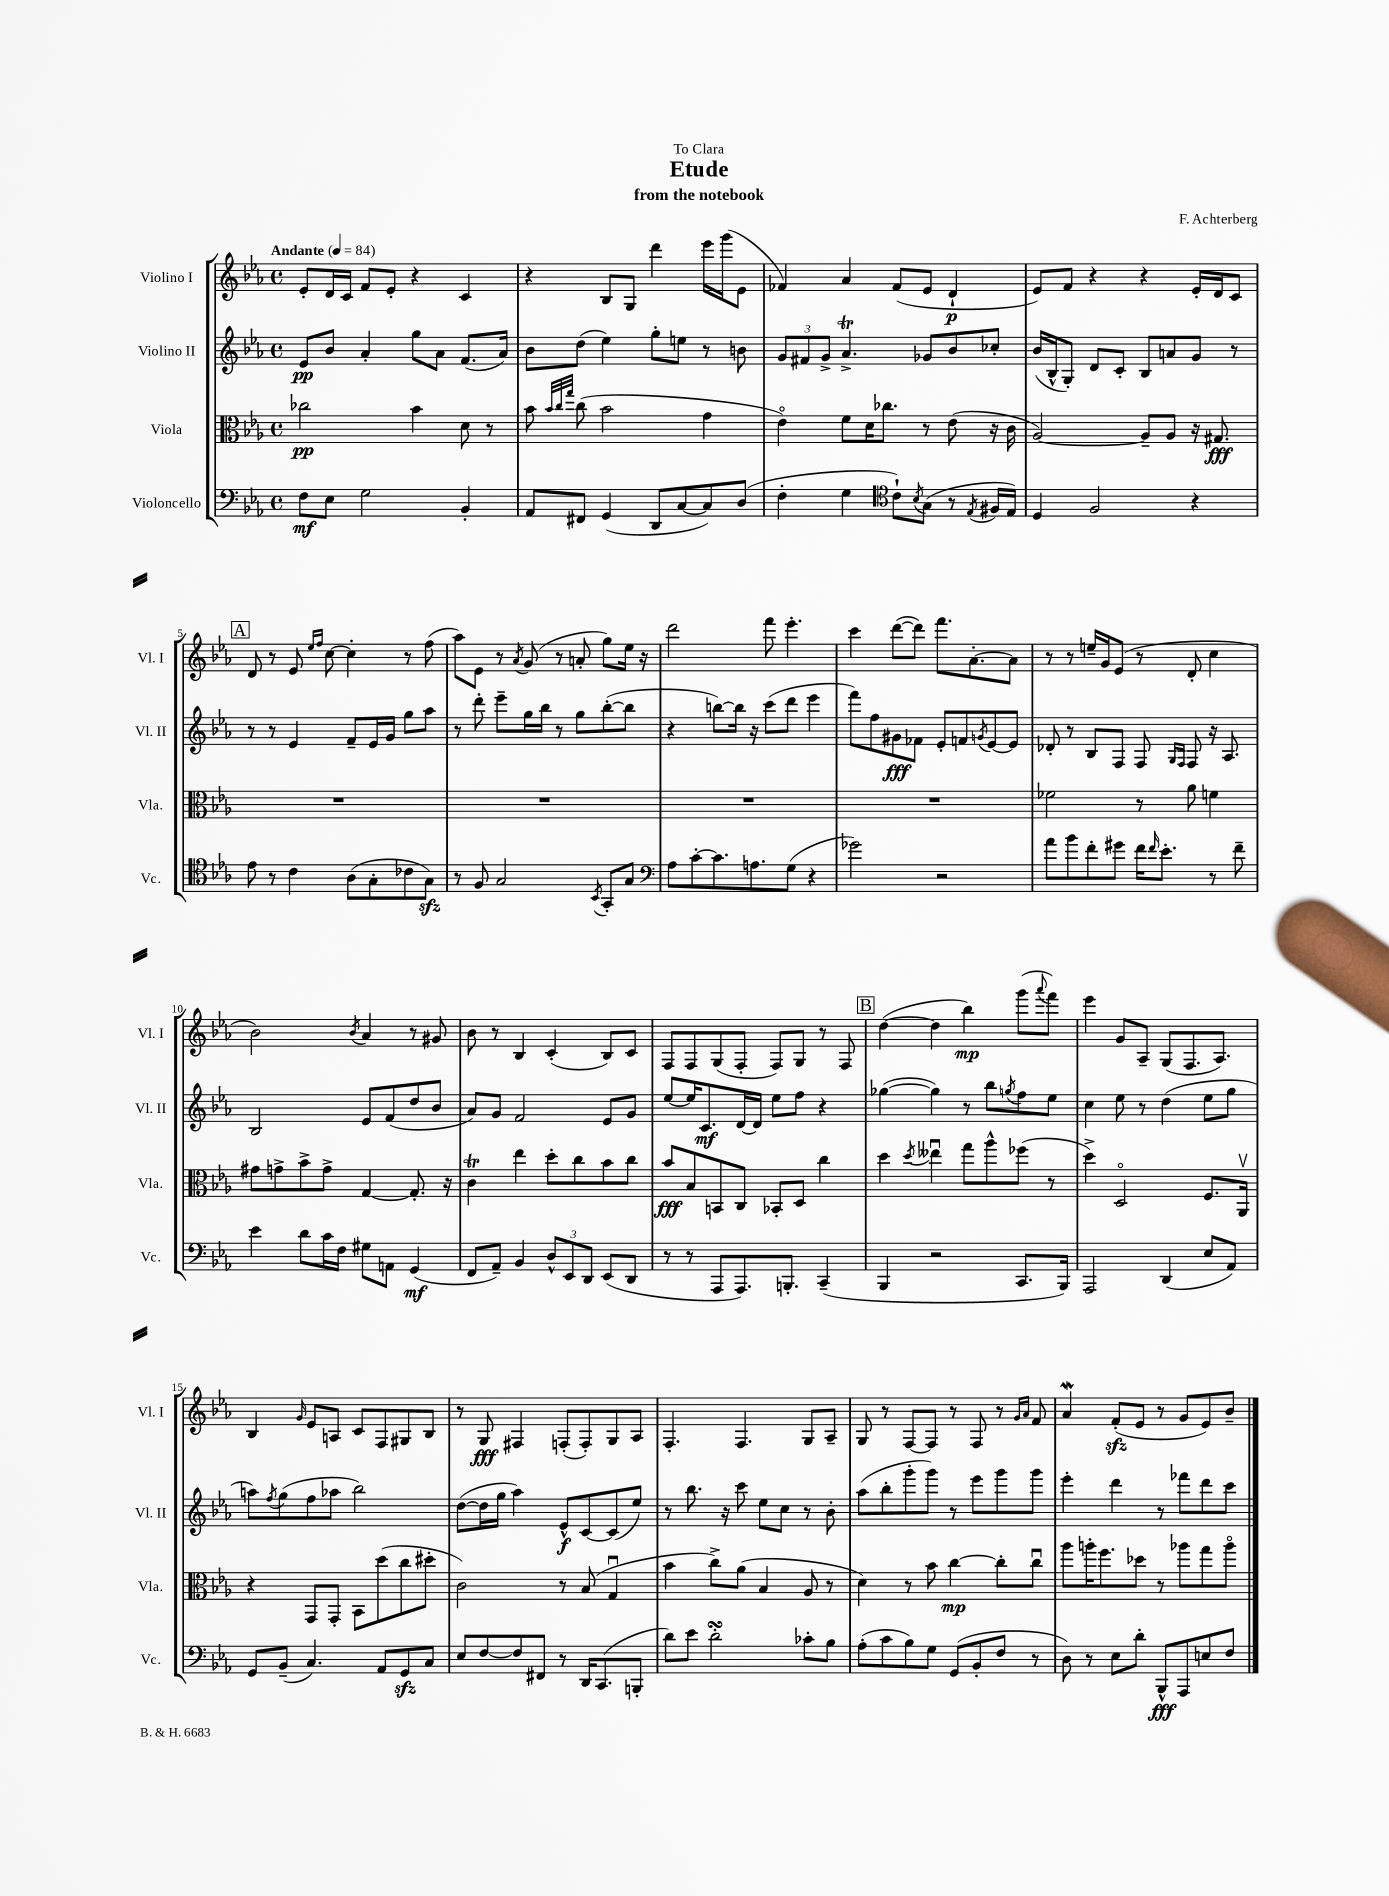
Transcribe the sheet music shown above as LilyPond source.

\header { title = "Etude" composer = "F. Achterberg" subtitle = "from the notebook" dedication = "To Clara" }
<<
\new StaffGroup <<
\new Staff = "s0" \with { instrumentName = "Violino I" shortInstrumentName = "Vl. I" } {
    \clef treble \key ees \major \defaultTimeSignature \time 4/4 \tempo "Andante" 4 = 84
    ees'8-. d'16 c'16 f'8 ees'8-. r4 c'4 |
    r4 bes8 g8 d'''4 ees'''16 g'''16( ees'8 |
    fes'4) aes'4 fes'8( ees'8 d'4-!\p |
    ees'8) f'8 r4 r4 ees'16-. d'16 c'8 |
    \mark \markup { \box "A" } d'8 r8 ees'8 \grace { ees''16 f''16 } c''8~ c''4-. r8 f''8( |
    aes''8) ees'8 r8 \acciaccatura { aes'8 } g'8( r8 a'8-. g''8) ees''16 r16 |
    d'''2 f'''8 ees'''4.-. |
    c'''4 d'''8~( d'''8) f'''8. aes'8.~-. aes'8 |
    r8 r8 e''16-- g'16 ees'8( r8 d'8-. c''4 |
    bes'2) \acciaccatura { bes'8 } aes'4 r8 gis'8 |
    bes'8 r8 bes4 c'4-.( bes8) c'8 |
    f8 f8 g8( f8-. f8) g8 r8 f8 |
    \mark \markup { \box "B" } d''4~( d''4 bes''4\mp) g'''8( \appoggiatura { aes'''8 } f'''8) |
    ees'''4 g'8 aes8-- g8( f8. aes8.) |
    bes4 \grace { g'16 } ees'8 a8 c'8 f8 gis8 bes8 |
    r8 g8\fff fis4 f8-.( f8-.) g8 aes8 |
    f4.-. f4. g8 aes8-- |
    g8 r8 f8~ f8 r8 f8 r8 \grace { g'16 aes'16 } f'8 |
    aes'4\mordent f'8-.\sfz( ees'8 r8 g'8 ees'8) bes'8-- \bar "|." |
}
\new Staff = "s1" \with { instrumentName = "Violino II" shortInstrumentName = "Vl. II" } {
    \clef treble \key ees \major \defaultTimeSignature \time 4/4
    ees'8\pp bes'8 aes'4-. g''8 aes'8 f'8.( aes'16) |
    bes'8 d''8( ees''4) g''8-. e''8 r8 b'8 |
    \tuplet 3/2 { g'8 fis'8 g'8-> } aes'4.->\trill ges'8 bes'8 ces''8-. |
    bes'16( bes16-^ g8-.) d'8 c'8-. bes8 a'8 g'8 r8 |
    \mark \markup { \box "A" } r8 r8 ees'4 f'8-- ees'16 g'16 g''8 aes''8 |
    r8 d'''8-. ees'''8-- g''16 bes''16 r8 g''8 bes''8~-.( bes''8 |
    r4 b''8~) b''16 r16 c'''8( d'''8 ees'''4 |
    f'''8) f''8 gis'8\fff fes'8 ees'8-. f'8 \acciaccatura { g'8 } ees'8~ ees'8 |
    des'8-. r8 bes8 f8 f8 \grace { g16 f16 } f8 r16 aes8. |
    bes2 ees'8 f'8( d''8 bes'8 |
    aes'8) g'8 f'2 ees'8 g'8 |
    ees''8~ ees''16 c'8.\mf d'16~ d'16 ees''8 f''8 r4 |
    \mark \markup { \box "B" } ges''4~( ges''4) r8 bes''8 \acciaccatura { g''8 } f''8 ees''8 |
    c''4 ees''8 r8 d''4( ees''8 g''8 |
    a''8) \acciaccatura { f''8 } g''8( f''8 aes''8 bes''2) |
    d''8~( d''16 g''16 aes''4) ees'8-^\f c'8~ c'8( ees''8) |
    r8 bes''8. r16 c'''8 ees''8 c''8 r8 bes'8-. |
    aes''8( bes''8-. g'''8-. g'''8) r8 ees'''8 g'''8 g'''8 |
    ees'''4-. d'''4 r8 fes'''8 d'''8 c'''8 \bar "|." |
}
\new Staff = "s2" \with { instrumentName = "Viola" shortInstrumentName = "Vla." } {
    \clef alto \key ees \major \defaultTimeSignature \time 4/4
    ces''2\pp bes'4 d'8 r8 |
    bes'8 \grace { bes'32 c''32 g''32 } c''8( bes'2 g'4 |
    ees'4\flageolet) f'8 d'16 ces''8. r8 ees'8( r16 c'16 |
    aes2~) aes8-- aes8 r16 gis8.\fff |
    \mark \markup { \box "A" } R1 |
    R1 |
    R1 |
    R1 |
    fes'2 r8 aes'8 f'4 |
    gis'8 g'8-> bes'8-> g'8-> g4~ g8.-. r16 |
    c'4\trill ees''4 d''8-. c''8 bes'8 c''8 |
    bes'8\fff bes8 b,8 c8 bes,8-. d8 c''4 |
    \mark \markup { \box "B" } d''4 \acciaccatura { d''8 } eeses''4\downbow g''8 aes''8-^ fes''8( r8 |
    d''4->) d2\flageolet f8. aes,16\upbow |
    r4 g,8 g,8-. bes,8 d''8( c''8 dis''8-. |
    c'2) r8 bes8( g4\downbow |
    bes'4 c''8->) aes'8( bes4 aes8 r8 |
    d'4) r8 bes'8 c''4~\mp c''8-. c''8\downbow |
    aes''8 a''16-. f''8. des''8 r8 aes''8 g''8 aes''8\flageolet \bar "|." |
}
\new Staff = "s3" \with { instrumentName = "Violoncello" shortInstrumentName = "Vc." } {
    \clef bass \key ees \major \defaultTimeSignature \time 4/4
    f8\mf ees8 g2 bes,4-. |
    aes,8 fis,8 g,4( d,8 c8~ c8) d8( |
    f4-. g4 \clef tenor c'8-!) \acciaccatura { bes8 } g8( r8 \acciaccatura { ees8 } fis16 ees16) |
    d4 f2 r4 |
    \mark \markup { \box "A" } ees'8 r8 c'4 aes8( g8-. ces'8 g8\sfz) |
    r8 f8 g2 \acciaccatura { bes,8 } g,8-. g8 |
    \clef bass aes8 c'8~-. c'8. a8. g8( r4 |
    ges'2) r2 |
    aes'8 bes'8 f'8-. gis'8 f'16 \grace { f'16 } ees'8.-. r8 f'8-- |
    ees'4 d'8 c'16 f16 gis8 a,8 g,4\mf( |
    f,8 aes,8--) bes,4 \tuplet 3/2 { d8-^ ees,8 d,8 } ees,8( d,8 |
    r8 r8 aes,,8 aes,,8.) b,,8.-. c,4--( |
    \mark \markup { \box "B" } bes,,4 r2 c,8. bes,,16) |
    aes,,2 d,4( ees8 aes,8) |
    g,8 bes,8--( c4.) aes,8 g,8\sfz c8 |
    ees8 f8~ f8 fis,8 r8 d,16 c,8.( b,,8-. |
    d'8) ees'8 d'2-.\turn ces'8-. bes8 |
    aes8-.( c'8 bes8) g8 g,8( bes,8-. f8 r8 |
    d8) r8 ees8 d'8-. bes,,8-^\fff aes,,8 e8 f8 \bar "|." |
}
>>
>>
